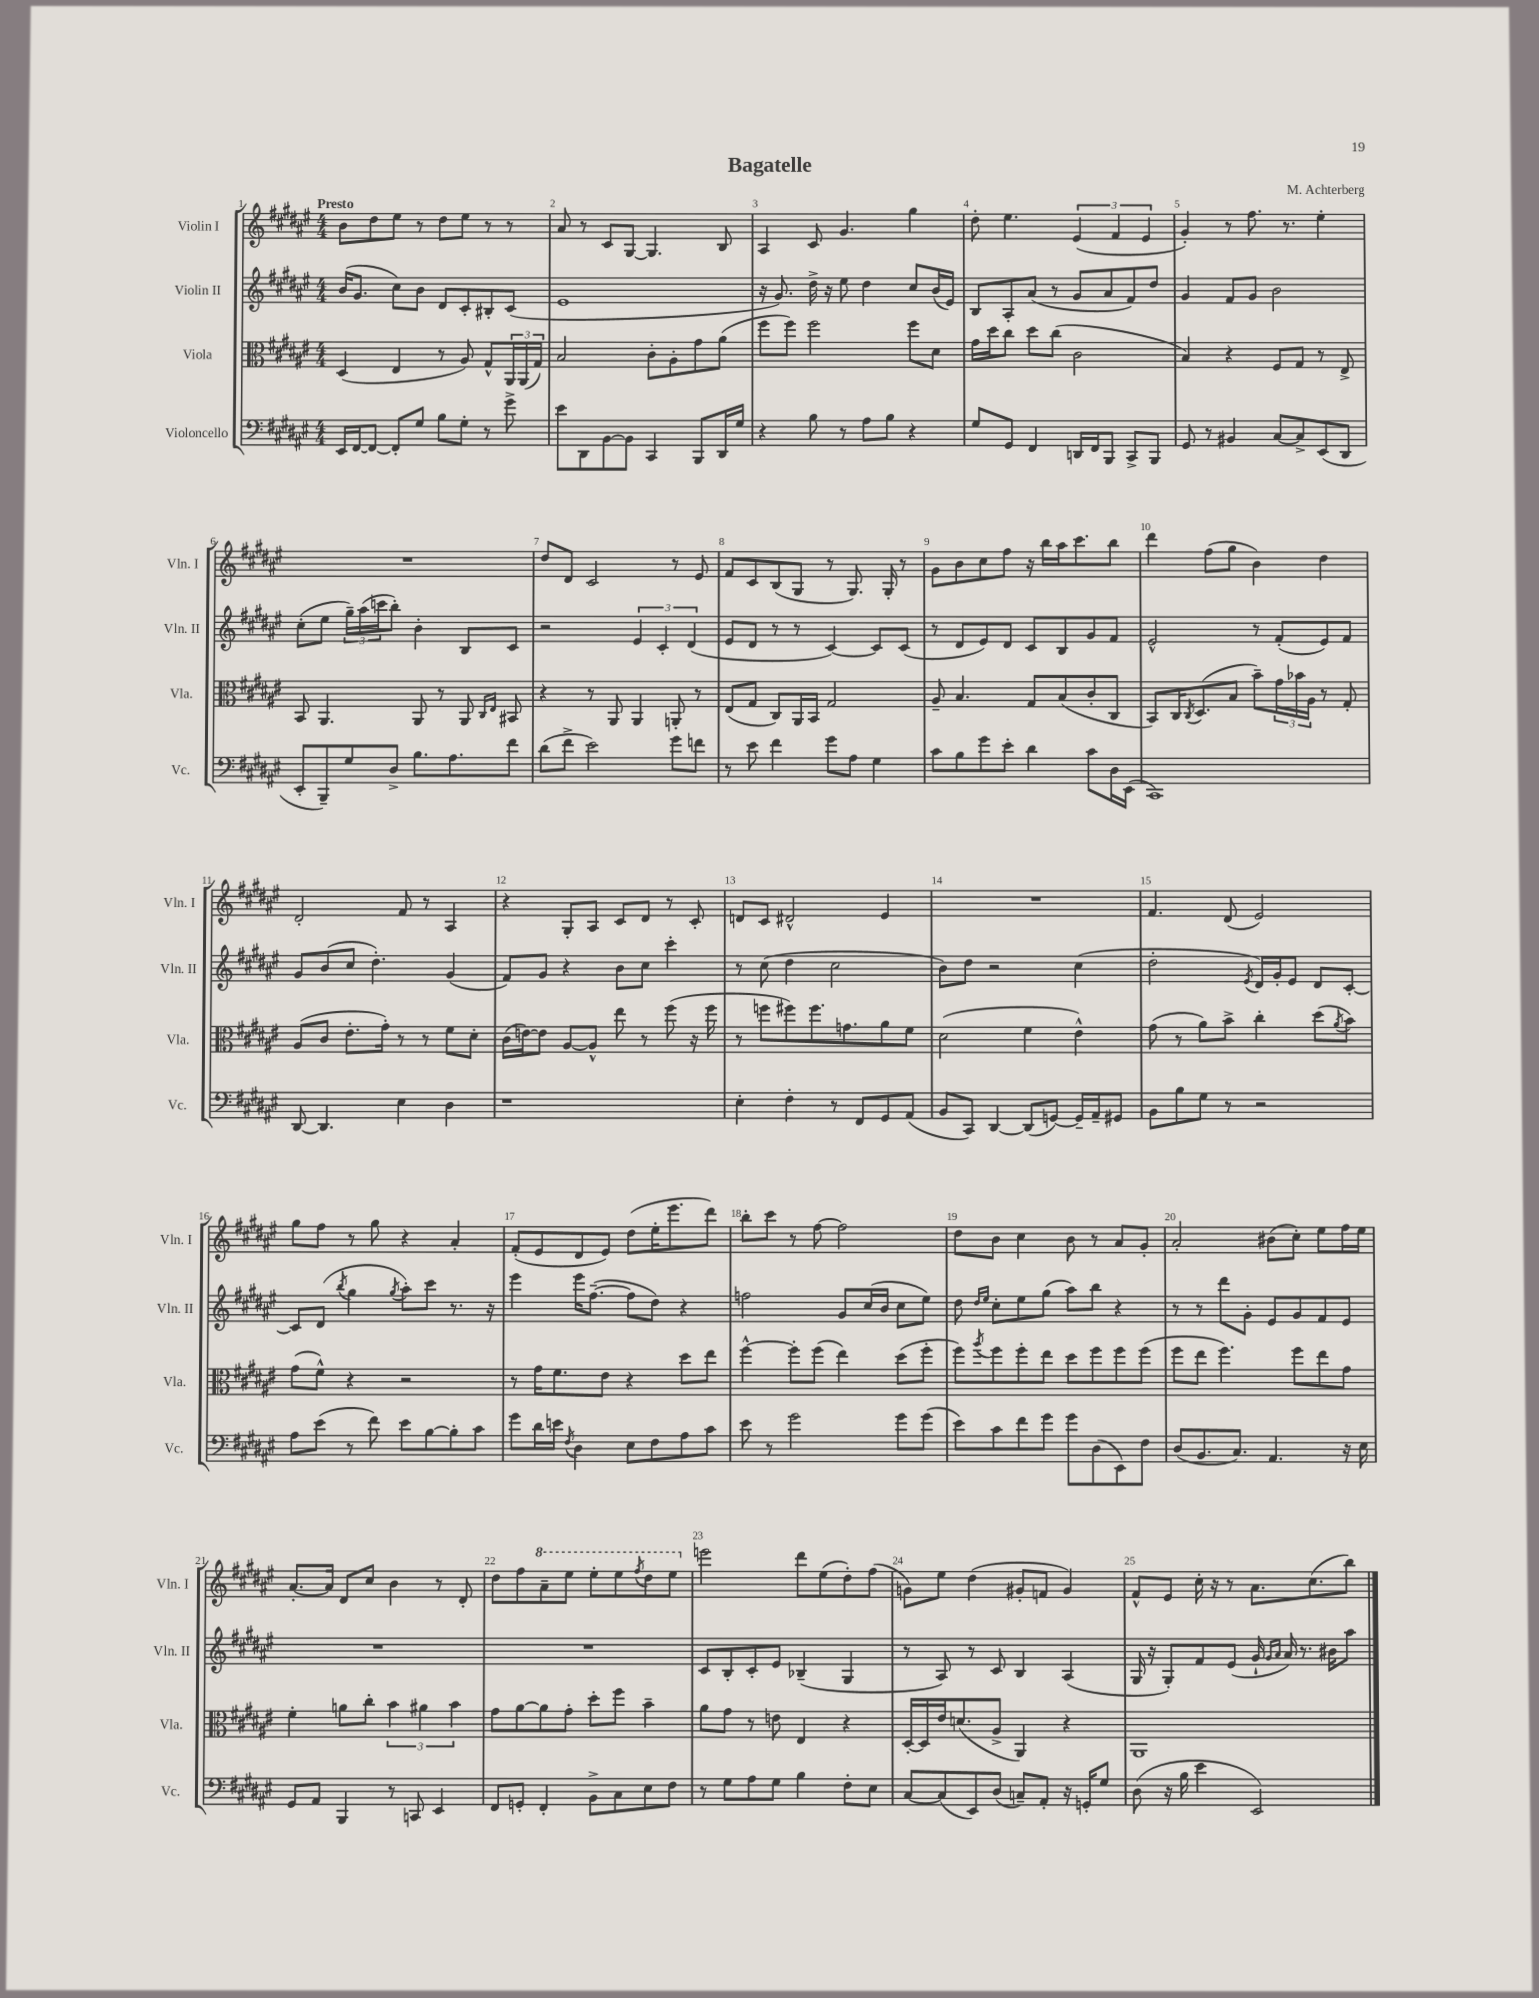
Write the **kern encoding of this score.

**kern	**kern	**kern	**kern
*staff4	*staff3	*staff2	*staff1
*clefF4	*clefC3	*clefG2	*clefG2
*k[f#c#g#d#a#e#]	*k[f#c#g#d#a#e#]	*k[f#c#g#d#a#e#]	*k[f#c#g#d#a#e#]
*M4/4	*M4/4	*M4/4	*M4/4
16EE#/LL	(4D#/	(16b/LK	8b\L
[16FF#/J	.	8.g#/J	.
8FF#/_J	.	.	8dd#\
8FF#'/]L	4E#/	8cc#\L)	8ee#\J
8G#/J	.	8b\J	8r
8B\L	8r	8d#/L	8dd#\L
8G#'\J	8A#/)	8c#'/	8ee#\J
8r	8G#^^/L	8B#'/	8r
8g#^\	24AA#/L	(8c#/J	8r
.	(24AA#/	.	.
.	24G#/JJ)	.	.
=	=	=	=
8e#\L	2B/	1e#	8a#/
8DD#\	.	.	8r
[8BB\	.	.	8c#/L
8BB\]J	.	.	[8G#/J
4CC#/	8c#'\L	.	4.G#/]
.	8A#'\	.	.
8BBB/L	8g#\	.	.
16DD#/L	(8a#\J	.	8B/
16G#/JJ	.	.	.
=	=	=	=
4r	8ff#\L	16r	4A#/
.	.	8.g#/)	.
.	8ff#\J)	.	.
8B\	2ff#\	16dd#^\	8c#/
.	.	16r	.
8r	.	8ee#\	4.g#/
8A#\L	.	4dd#\	.
8B\J	.	.	.
4r	8ff#\L	8cc#/L	4gg#\
.	8d#\J	(16b/L	.
.	.	16e#/JJ)	.
=	=	=	=
8G#/L	16g#\LL	8B/L	8dd#'\
.	16dd#\J	.	.
8GG#/J	8cc#\J	8A#'/	4.ee#\
4FF#/	8dd#\L	(8a#/J	.
.	(8cc#\J	8r	.
16DD/LL	2c#\	8g#/L	(6e#/
16FF#/J	.	.	.
8BBB/J	.	8a#/	.
.	.	.	6f#/
8CC#^/L	.	8f#/)	.
.	.	.	6e#/
8BBB/J	.	8dd#/J	.
=	=	=	=
8GG#/	4B/)	4g#/	4g#'/)
8r	.	.	.
4BB#/	4r	8f#/L	8r
.	.	8g#/J	8.ff#\
[8C#/L	8F#/L	2b\	.
.	.	.	8.r
8C#^/]	8G#/J	.	.
(8EE#/	8r	.	4ee#'\
8DD#/J	8E#^/	.	.
=	=	=	=
8EE#'/L	8BB/	(8cc#'\L	1r
8BBB~/)	4.AA#/	8ee#\J	.
8G#/	.	24gg#~\LL)	.
.	.	(24aa#\	.
.	.	24ccc\J	.
8D#^/J	.	8bb'\J)	.
8.B\L	8AA#/	4b'\	.
.	8r	.	.
8.A#\	.	.	.
.	8AA#/	8B/L	.
.	16qqC#/LL	.	.
.	16qqE#/JJ	.	.
8f#\J	8BB#/	8c#/J	.
=	=	=	=
(8d#\L	4r	2r	8dd#/L
8f#^\J	.	.	8d#/J
2e#\)	8r	.	2c#/
.	8AA#/	.	.
.	4AA#/	6e#/	.
.	.	6c#'/	.
8g#\L	8AA'/	.	8r
.	.	(6d#/	.
8f\J	8r	.	8e#/
=	=	=	=
8r	(8E#/L	8e#/L	8f#/L
8e#\	8G#/J	8d#/J	8c#/
4f#\	8C#/L)	8r	(8B/
.	16AA#/L	8r	8G#/J
.	16BB/JJ	.	.
8g#\L	2G#/	[4c#/)	8r
8A#\J	.	.	8.G#/)
4G#\	.	8c#/]L	.
.	.	.	16G#'/
.	.	(8c#/J	8r
=	=	=	=
8c#\L	8A#~/	8r	8g#\L
8B\	4.B/	8d#/L	8b\
8g#\	.	8e#/)	8cc#\
8e#'\J	.	8d#/J	8ff#\J
4d#\	8G#/L	8c#/L	16r
.	.	.	16bb\LL
.	(8B/	8B/	16aa#\J
.	.	.	8.ccc#\
8c#\L	8c#'/	8g#/	.
16D#\L	8C#/J	8f#/J	8bb\J
(16EE#\JJ	.	.	.
=	=	=	=
1CC#)	8BB/L)	2e#^^/	4ddd#\
.	16C#/K	.	.
.	8qC#/	.	.
.	(8.D#/	.	.
.	.	.	(8ff#\L
.	8B/J	.	8gg#\J
.	8b~\L)	8r	4b\)
.	24g#\L	(8f#'/L	.
.	24b-\	.	.
.	24A#\JJ	.	.
.	8r	8e#/)	4dd#\
.	8G#'/	8f#/J	.
=	=	=	=
[8DD#/	(8A#/L	8g#/L	2d#'/
4.DD#/]	8c#/J	(8b/	.
.	8.e#'\L	8cc#/J	.
.	.	4.dd#'\)	.
.	16g#'\Jk)	.	.
4E#\	8r	.	8f#/
.	8r	.	8r
4D#\	8f#\L	(4g#/	4A#/
.	8d#'\J	.	.
=	=	=	=
1r	(16c#\LL	8f#/L)	4r
.	[16e\J)	.	.
.	8e\]J	8g#/J	.
.	[8A#/L	4r	8G#'/L
.	8A#^^/]J	.	8A#/J
.	8ee#\	8b\L	8c#/L
.	8r	8cc#\J	8d#/J
.	(8ff#\	4ccc#'\	8r
.	16r	.	8c#'/
.	16ff#\	.	.
=	=	=	=
4E#'\	8r	8r	8d/L
.	8ff\L	(8cc#\	8c#/J
4F#'\	8ff#\)	4dd#\	2d#^^/
.	8.ff#\	.	.
8r	.	2cc#\	.
.	8.g\	.	.
8FF#/L	.	.	.
8GG#/	8a#\	.	4e#/
(8AA#/J	8f#\J	.	.
=	=	=	=
8BB/L	(2d#\	8b\L)	1r
8CC#/J)	.	8dd#\J	.
[4DD#/	.	2r	.
(8DD#/]L	4f#\	.	.
[8GG/J)	.	.	.
16GG~/]LL	4e#^^\)	(4cc#\	.
16AA#~/J	.	.	.
8GG#/J	.	.	.
=	=	=	=
8BB\L	(8g#\	2dd#'\	4.f#/
8B\	8r	.	.
8G#\J	8a#\L)	.	.
8r	8b^\J	.	(8d#/
.	.	8qe#/	.
2r	4cc#'\	16d#/LL)	2e#/)
.	.	16g#'/J	.
.	.	8e#/J	.
.	(8dd#\L	8d#/L	.
.	8qa#/	.	.
.	8b\J)	[8c#'/J	.
=	=	=	=
8A#\L	(8g#\L	8c#/]L	8gg#\L
(8e#\J	8f#^^\J)	(8d#/J	8ff#\J
.	.	8qbb/	.
8r	4r	4gg#\	8r
8f#\)	.	.	8gg#\
.	.	8qgg#/	.
8e#\L	2r	8aa#'\L)	4r
[8B\	.	8ccc#\J	.
8B'\]	.	8.r	4a#'/
8c#\J	.	.	.
.	.	16r	.
=	=	=	=
8g#\L	8r	4eee#\	(8f#'/L
16d#\L	16g#\LK	.	8e#/
16e\JJ	8.f#\	.	.
8qF#/	.	.	.
4D#\	.	16eee#\LK	8d#/
.	.	([8.ff#~\J	.
.	8e#\J	.	8e#/J)
8E#\L	4r	8ff#\]L	(8dd#\L
8F#\	.	8dd#\J)	16ee#'\K
.	.	.	8.eee#\
8A#\	8dd#\L	4r	.
8c#\J	8ee#\J	.	8ddd#\J)
=	=	=	=
8e#\	[4ff#^^\	2ff\	8bb'\L
8r	.	.	8ccc#\J
2g#\	8ff#'\]L	.	8r
.	(8ff#\J	.	[8ff#\
.	4ee#\)	8g#/L	2ff#\]
.	.	(16cc#/L	.
.	.	16b/JJ	.
8g#\L	(8dd#\L	8cc#\L	.
(8g#\J	8ff#'\J	8ee#\J)	.
=	=	=	=
8e#\L)	8ff#\L)	8dd#\	8dd#\L
.	.	16qqdd#/LL	.
.	8qaa#/	16qqee#/JJ	.
8c#\	8ff#\	8cc#'\L	8b\J
8f#\	8ff#'\	8ee#\	4cc#\
8g#\J	8ee#\J	(8gg#\J	.
8g#\L	8dd#\L	8aa#\L)	8b\
(8D#\	8ff#\	8bb\J	8r
8EE#\)	8ff#\	4r	8a#/L
8F#\J	(8ff#\J	.	8g#'/J
=	=	=	=
(8D#/L	8ff#\L	8r	2a#'/
8.BB/	8ee#\J	8r	.
.	4.ff#\)	8ddd#\L	.
8.C#/J)	.	.	.
.	.	8g#'\J	.
4.AA#/	.	8e#/L	(8b#\L
.	8ff#\L	8g#/	8cc#'\J)
.	8ee#\	8f#/	8ee#\L
16r	8g#\J	8e#/J	16ff#\L
16E#\	.	.	16ee#\JJ
=	=	=	=
8GG#/L	4f#'\	1r	[8.a#'/L
8AA#/J	.	.	.
.	.	.	16a#/]Jk
4BBB/	8a\L	.	8d#/L
.	8cc#'\J	.	8cc#/J
8r	6b\	.	4b\
8CC/	.	.	.
.	6a#\	.	.
4EE#/	.	.	8r
.	6b\	.	.
.	.	.	8d#'/
=	=	=	=
8FF#/L	8g#\L	1r	8dd#\L
8GG'/J	[8a#\	.	8ff#\
4FF#'/	8a#\]	.	8aa#~\
.	8g#'\J	.	8eee#\J
8BB^\L	8dd#'\L	.	8eee#'\L
8C#\	8ff#\J	.	8eee#\
.	.	.	8qfff#/
8E#\	4b~\	.	8ddd#\
8F#\J	.	.	8eee#\J
=	=	=	=
8r	8a#\L	8c#/L	2eee\
8G#\L	8g#\J	8B'/	.
8A#\	8r	8c#'/	.
8G#\J	8e\	8e#/J	.
4B\	4E#/	(4B-~/	8ddd#\L
.	.	.	(8ee#\
8F#'\L	4r	4G#/	8dd#'\)
8E#\J	.	.	(8ff#\J
=	=	=	=
[8C#/L	[16D#'/LL	8r	8g\L)
.	16D#/]	.	.
(8C#/]	16e#/J	8A#/)	8ee#\J
.	(8.d/	.	.
8EE#/)	.	8r	(4dd#\
(8D#/J	8A#^/J	8c#/	.
8C~/L)	4AA#/)	4B/	8g#'/L
8AA#'/J	.	.	8f/J
16r	4r	(4A#/	4g#/)
16GG'/LK	.	.	.
8G#/J	.	.	.
=	=	=	=
(8D#\	1AA#	16G#/	8f#^^/L
.	.	16r	.
16r	.	8G#'/L)	8e#/J
16B\	.	.	.
4e#\	.	8f#/	16cc#'\
.	.	.	16r
.	.	(8e#/J	8r
2EE#/)	.	16g#`/	8.a#\L
.	.	16qqg#/LL	.
.	.	16qqa#/JJ	.
.	.	16a#/)	.
.	.	8.r	.
.	.	.	(8.cc#\
.	.	16b#\LK	.
.	.	8aa#\J	8bb\J)
==	==	==	==
*-	*-	*-	*-
